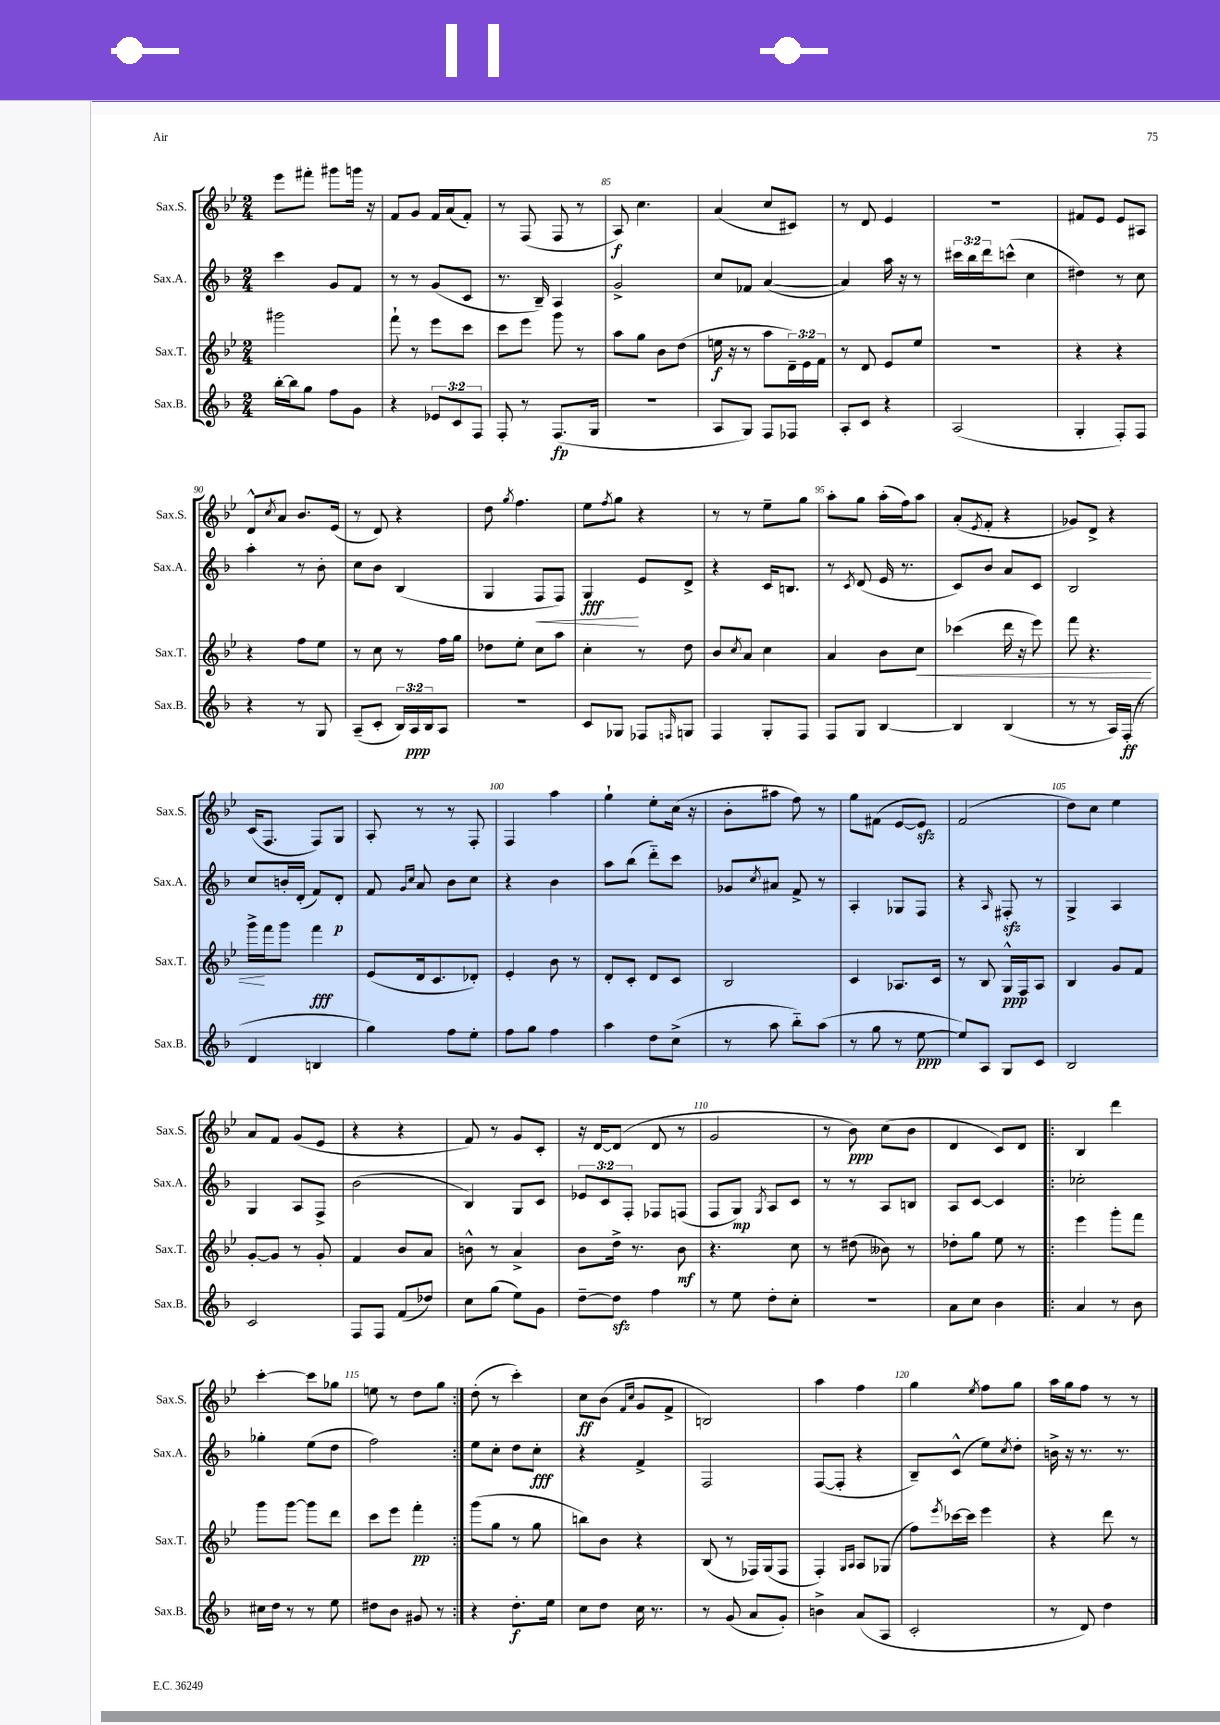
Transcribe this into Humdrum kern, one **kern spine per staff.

**kern	**kern	**kern	**kern
*staff4	*staff3	*staff2	*staff1
*clefG2	*clefG2	*clefG2	*clefG2
*k[b-]	*k[b-e-]	*k[b-]	*k[b-e-]
*M2/4	*M2/4	*M2/4	*M2/4
[16bb-'	2ggg#	4ccc	8eee-
16bb-]	.	.	.
8gg	.	.	8fff#'
8ff	.	8g	8ggg#
8g	.	8f	16ggg
.	.	.	16r
=	=	=	=
4r	8fff`	8r	8f
.	8r	8r	8g
12e-	8eee-	(8g	16f
.	.	.	(16a
12c	.	.	.
.	8ccc	8c	8f')
12F	.	.	.
=	=	=	=
8F'	8ccc	8.r	8r
8r	8eee-	.	(8F
.	.	16B-~)	.
(8.F	8ggg	4A	8F
.	8r	.	8r
16G	.	.	.
=	=	=	=
2r	8aa	2g^	8A)
.	8gg	.	4.cc
.	8b-	.	.
.	(8dd	.	.
=	=	=	=
8A	16ee	8cc	(4a
.	16r	.	.
8G)	8r	8f-	.
8F	8aa	([4a	8cc
8F-	24d~)	.	8c#)
.	24e-	.	.
.	24f	.	.
=	=	=	=
8A'	8r	4a])	8r
8c	8d	.	8d
4r	8e-	16aa	4e-
.	.	16r	.
.	8ee-	8r	.
=	=	=	=
(2A	2r	24ccc#	2r
.	.	24bb-	.
.	.	24ddd	.
.	.	(8ccc^^	.
.	.	4cc	.
=	=	=	=
4G'	4r	4dd#)	8f#
.	.	.	8e-
8F')	4r	8r	8e-
8F	.	8cc	8A#
=	=	=	=
4r	4r	4aa'	8d^^
.	.	.	8qcc
.	.	.	8a
8r	8ff	8r	8.b-
8G	8ee-	8b-'	.
.	.	.	(16e-
=	=	=	=
(8A~	8r	8cc	8r
8c'	8cc	8b-	8d)
24B-)	8r	(4B-	4r
24A	.	.	.
24B-	.	.	.
8A	16ff	.	.
.	16gg	.	.
=	=	=	=
2r	8dd-	4G	8dd
.	.	.	8qgg
.	8ee-'	.	4.ff
.	8cc	8F	.
.	8aa	8F)	.
=	=	=	=
8c	4cc'	4G	8ee-
.	.	.	8qff
8G-	.	.	8gg
8F-	8r	8e	4r
16qqF	.	.	.
8G	8dd	8d^	.
=	=	=	=
4F	8b-	4r	8r
.	8qcc	.	.
.	8a	.	8r
8G'	4cc	16c	8ee-~
.	.	8.B	.
8F	.	.	8gg
=	=	=	=
8F	4a	8r	8aa'
.	.	8qc	.
8G	.	(8d	8gg
[4B-	8b-	16e	(16aa'
.	.	8.r	16ff)
.	8cc	.	8aa
=	=	=	=
4B-]	(4ccc-	8c)	(8a'
.	.	.	8qe-
.	.	8b-	8f'
(4B-	16ddd	8a	4r
.	16r	.	.
.	8eee-)	8c	.
=	=	=	=
8r	8fff	2B-	8g-)
8r	4.r	.	8d^
16A)	.	.	4r
(16F'	.	.	.
8r	.	.	.
=	=	=	=
4d	16ggg^	8cc	(16c
.	16fff	.	8.F
.	8ggg	16b'	.
.	.	(16d'	.
4B	4fff	8f)	8F)
.	.	8d'	8G
=	=	=	=
4gg)	(8e-	8f	8A'
.	.	16qqg	.
.	.	16qqcc	.
.	16d	8a	8r
.	8.c	.	.
8ff	.	8b-	8r
8ee'	8d-')	8cc	8F'
=	=	=	=
8ff	4e-'	4r	4F
8gg	.	.	.
4ff	8b-	4b-	4aa
.	8r	.	.
=	=	=	=
4aa	8d'	8aa	4gg`
.	8c'	(8bb-	.
8dd	8d	8ddd'~)	8ee-'
(8cc^	8c	8ccc	(16cc
.	.	.	16r
=	=	=	=
8r	2B-	8g-	8b-'
.	.	8qcc	.
8aa	.	8a#	8aa#
8bb-'~)	.	8f^	8ff)
(8aa	.	8r	8r
=	=	=	=
8r	4c	4A'	8gg
8gg	.	.	(8f#
8r	8.A-	8G-	[8e-
[8ee	.	8F	8e-])
.	16c	.	.
=	=	=	=
8ee])	8r	4r	(2f
8A	8B-	.	.
.	.	16qqA	.
8G	16G^^	8F#'	.
.	16F	.	.
8c	8A	8r	.
=	=	=	=
2B-	4B-	4G^	8dd)
.	.	.	8cc
.	8g	4A	4ee-
.	8f	.	.
=	=	=	=
2c	[8g'	4G	8a
.	8g]	.	8f
.	8r	8A	(8g
.	8g'	8F^	8e-
=	=	=	=
8F	4f	(2b-	4r
8F	.	.	.
(8f	8b-	.	4r
8dd-)	8a	.	.
=	=	=	=
8cc	8b^^	4B-)	8f)
(8gg	8r	.	8r
8ee)	4a^	8G	8g
8g	.	8c	8c'
=	=	=	=
[8dd~	8b-	12e-	16r
.	.	.	[16d
.	.	12c	.
8dd]	16dd^	.	(8d]
.	.	12F'	.
.	8.r	.	.
4ff	.	8F-	8d
.	8b-	(8F	8r
=	=	=	=
8r	4.r	8F	2g
8ee	.	8G)	.
.	.	8qG	.
8dd'	.	8A	.
8cc'	8cc	8c	.
=	=	=	=
2r	8r	8r	8r
.	(8dd#	8r	8b-)
.	8b--)	8A	(8cc
.	8r	8B	8b-
=	=	=	=
8a	8dd-'	8A	4d
8cc	8gg	[8c	.
4b-	8ee-	4c]	8c)
.	8r	.	8d
=!|:	=!|:	=!|:	=!|:
4a	4eee-	2cc-'	4B-
8r	8ggg'	.	4ddd
8b-	8fff	.	.
=	=	=	=
16cc#	8ggg	4gg-'	[4ccc'
16dd	.	.	.
8r	[8ggg	.	.
8r	8ggg]	(8ee	8ccc]
8ee	8ddd	8dd	8gg-
=	=	=	=
8dd#	8ccc	2ff)	8ee
8b-	8eee-	.	8r
8g#	4fff'	.	8dd
8r	.	.	8gg
=:|!	=:|!	=:|!	=:|!
4r	(8ggg	8ee	(8dd'
.	8gg	8cc'	8r
8.dd'	8r	8dd	4ccc')
.	8gg	8cc'	.
16ee	.	.	.
=	=	=	=
8cc	8bb)	4r	8cc
8dd	8b-	.	(8b-
.	.	.	16qqf
.	.	.	16qqcc
16cc	4r	4f^	8g
8.r	.	.	.
.	.	.	8f^
=	=	=	=
8r	(8B-	2F	2B)
(8g	8r	.	.
8a	16F-)	.	.
.	(16G	.	.
8g')	8F-	.	.
=	=	=	=
4b^	4F')	([8F	4aa
.	.	8F']	.
.	16qqG	.	.
.	16qqA	.	.
(8a	8A	4r	4ff
8A	(8G-	.	.
=	=	=	=
2c'	8ff)	8B-~)	4gg
.	8qeee-	.	.
.	[16ccc-	(8c^^	.
.	16ccc-]	.	.
.	.	.	8qee-
.	4eee-	8ee)	8ff
.	.	8qcc	.
.	.	8dd'	8gg
=	=	=	=
8r	4r	16b^	16aa
.	.	16r	16gg
8d)	.	8.r	8ff
4dd	8ddd	.	8r
.	.	8.r	.
.	8r	.	8r
==	==	==	==
*-	*-	*-	*-
